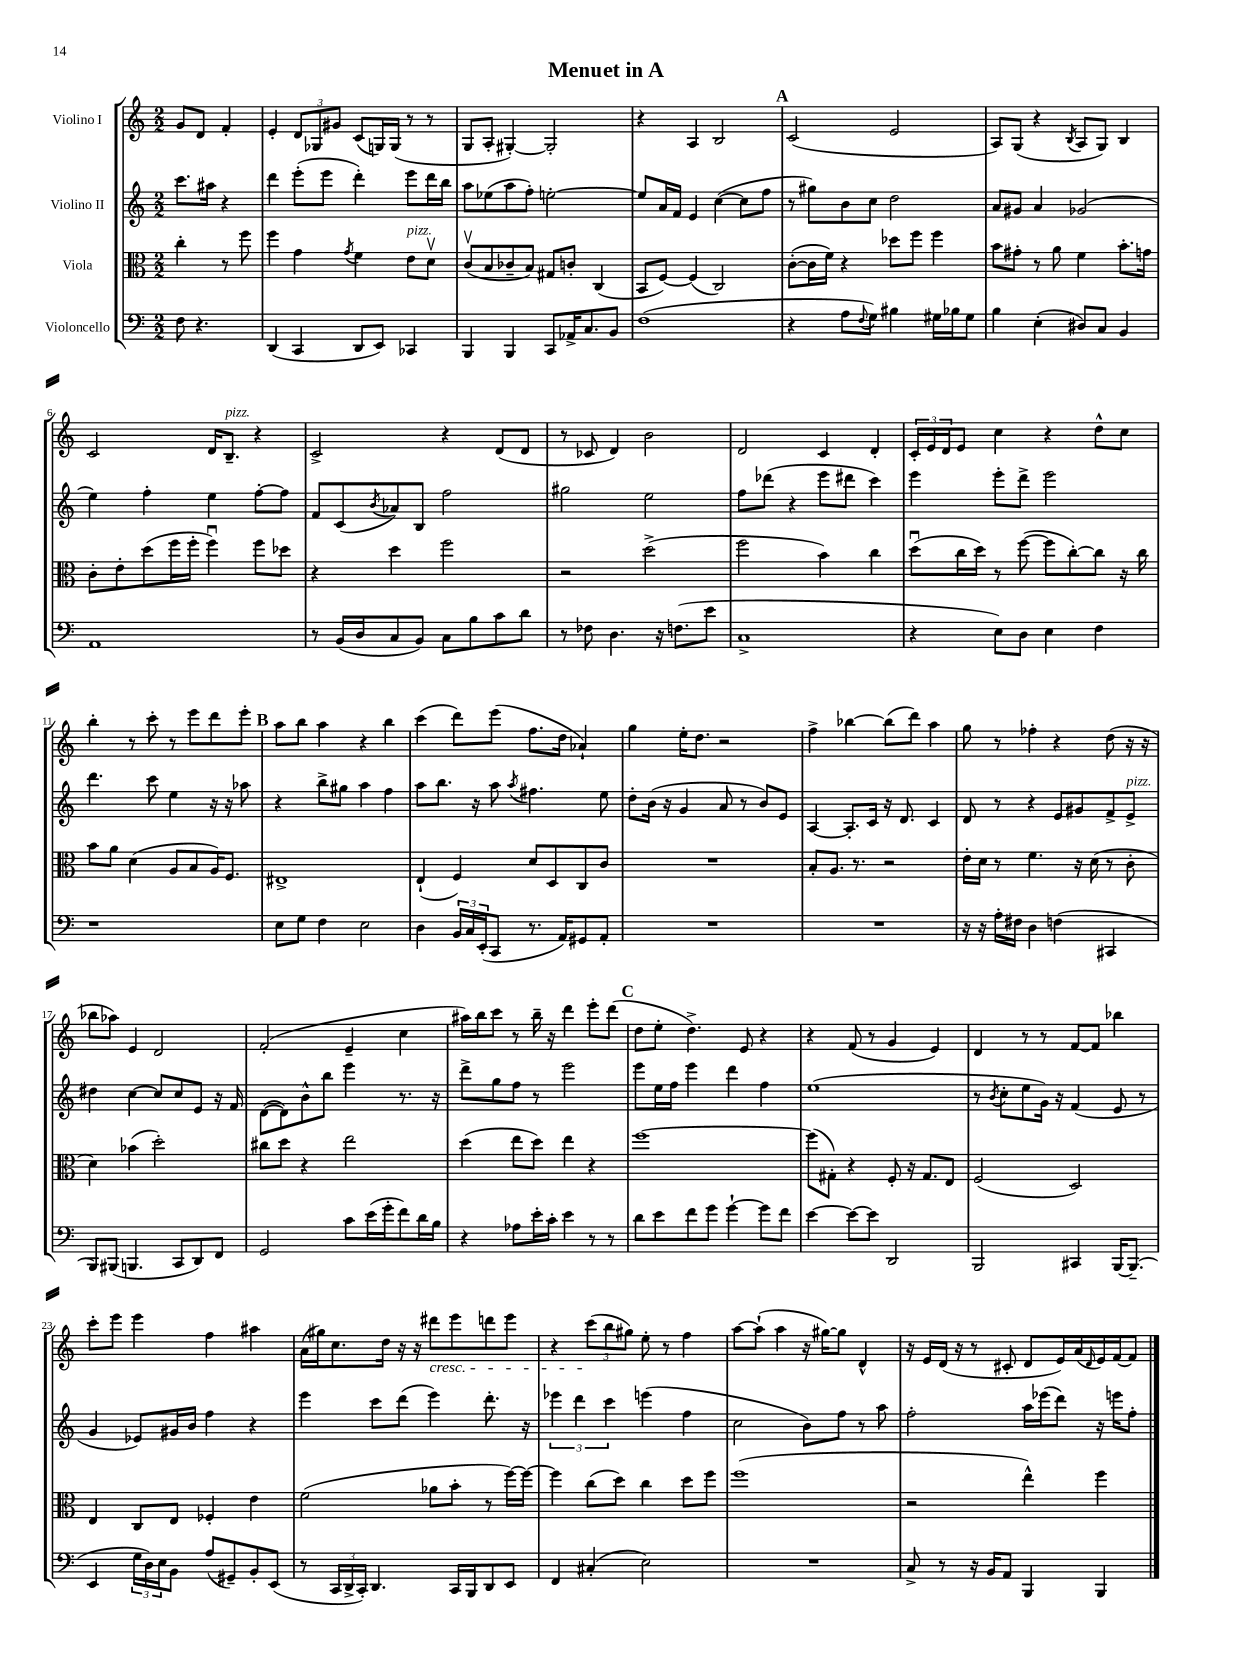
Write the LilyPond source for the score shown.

\header { title = "Menuet in A" }
<<
\new StaffGroup <<
\new Staff = "s0" \with { instrumentName = "Violino I" } {
    \clef treble \key c \major \numericTimeSignature \time 2/2 \partial 2
    g'8 d'8 f'4-. |
    e'4-. \tuplet 3/2 { d'8 ges8 gis'8 } c'8( g16) g16( r8 r8 |
    g8 a8-. gis4~-.) gis2-. |
    r4 a4 b2 |
    \mark \markup { \bold "A" } c'2( e'2 |
    a8) g8( r4 \acciaccatura { b8 } a8 g8) b4 |
    c'2 d'16 b8.--^\markup { \italic "pizz." } r4 |
    c'2-> r4 d'8( d'8 |
    r8 ces'8 d'4) b'2 |
    d'2 c'4 d'4-. |
    \tuplet 3/2 { c'16-. e'16 d'16 } e'8 c''4 r4 d''8-^ c''8 |
    b''4-. r8 c'''8-. r8 e'''8 d'''8 e'''8-. |
    \mark \markup { \bold "B" } a''8 b''8 a''4 r4 b''4 |
    c'''4( d'''8) e'''8( f''8. d''16 aes'4-!) |
    g''4 e''16-. d''8. r2 |
    f''4-> bes''4~ bes''8( d'''8) a''4 |
    g''8 r8 fes''4-. r4 d''8( r16 r16 |
    bes''8 aes''8) e'4 d'2 |
    f'2-.( e'4-- c''4 |
    ais''16) b''16 c'''8 r8 b''16-- r16 d'''4 e'''8-. d'''8( |
    \mark \markup { \bold "C" } d''8 e''8-. d''4.->) e'8 r4 |
    r4 f'8( r8 g'4 e'4) |
    d'4 r8 r8 f'8~ f'8 bes''4 |
    c'''8-. e'''8 e'''4 f''4 ais''4 |
    a'16( gis''16) c''8. d''16 r16 r16 dis'''8\cresc e'''8 d'''8 e'''8 |
    r4 \tuplet 3/2 { c'''8\!( b''8 gis''8) } e''8-. r8 f''4 |
    a''8~ a''8-!( a''4 r16 gis''16~) gis''8 d'4-^ |
    r16 e'16 d'16( r16 r8 cis'8-. d'8 e'16) a'16( \grace { d'16 } e'16) f'16~ f'8 \bar "|." |
}
\new Staff = "s1" \with { instrumentName = "Violino II" } {
    \clef treble \key c \major \numericTimeSignature \time 2/2 \partial 2
    c'''8. ais''16 r4 |
    d'''4 e'''8-.( e'''8 d'''4-.) e'''8 d'''16 b''16 |
    a''8 ees''8( a''8 f''8-.) e''2~-. |
    e''8 a'16 f'16 e'4 c''4~( c''8 f''8 |
    \mark \markup { \bold "A" } r8 gis''8) b'8 c''8 d''2 |
    a'8 gis'8 a'4 ges'2( |
    e''4) f''4-. e''4 f''8~-. f''8 |
    f'8 c'8( \acciaccatura { b'8 } aes'8) b8 f''2 |
    gis''2 e''2 |
    f''8 des'''8( r4 e'''8 dis'''8 c'''4) |
    e'''4 e'''8-. d'''8-> e'''2 |
    d'''4. c'''8 e''4 r16 r16 aes''8 |
    \mark \markup { \bold "B" } r4 b''8-> gis''8 a''4 f''4 |
    a''8 b''8. r16 a''8 \acciaccatura { a''8 } fis''4. e''8 |
    d''8-. b'16( r16 g'4 a'8 r8 b'8) e'8 |
    a4~ a8.-. c'16 r16 d'8. c'4 |
    d'8 r8 r4 e'8 gis'8 f'8-> e'8->^\markup { \italic "pizz." } |
    dis''4 c''4~ c''8 c''8 e'8 r16 f'16 |
    d'8~( d'8) b'8-^ b''8 e'''4 r8. r16 |
    d'''8-> g''8 f''8 r8 e'''2 |
    \mark \markup { \bold "C" } e'''8 e''16 f''16 e'''4 d'''4 f''4 |
    e''1( |
    r8 \acciaccatura { b'8 } c''8-. e''8 g'16) r16 f'4( e'8 r8 |
    g'4 ees'8) gis'16 b'16 f''4 r4 |
    e'''4 c'''8 d'''8( e'''4) d'''8.-. r16 |
    \tuplet 3/2 { ees'''4 d'''4 c'''4 } e'''4( f''4 |
    c''2 b'8) f''8 r8 a''8 |
    f''2-. a''16 ees'''16( d'''8) r16 e'''16 f''8-. \bar "|." |
}
\new Staff = "s2" \with { instrumentName = "Viola" } {
    \clef alto \key c \major \numericTimeSignature \time 2/2 \partial 2
    c''4-. r8 f''8 |
    f''4 g'4 \acciaccatura { g'8 } f'4 e'8^\markup { \italic "pizz." } d'8\upbow |
    c'8\upbow( b8 ces'8-- b8) gis8 c'8-. c4( |
    b,8 f8~) f4( c2) |
    \mark \markup { \bold "A" } c'8~-.( c'16 f'16) r4 des''8 f''8 f''4 |
    b'8 gis'8-. r8 a'8 f'4 b'8.-. g'16 |
    c'8-. e'8-. d''8( f''16 f''16-. f''4\downbow) f''8 des''8 |
    r4 d''4 f''2 |
    r2 d''2->( |
    f''2 b'4) c''4 |
    d''8\downbow( c''16 d''16) r8 f''8~( f''8 c''8~-.) c''8 r16 c''16 |
    b'8 a'8 d'4( a8 b8 a16) f8. |
    \mark \markup { \bold "B" } eis1-> |
    e4-!( f4) d'8 d8 c8 c'8 |
    R1 |
    b8-. a8. r8. r2 |
    e'16-. d'16 r8 f'4. r16 d'16( r8 c'8-. |
    d'4) bes'4( d''2-.) |
    cis''8 d''8 r4 e''2 |
    d''4( e''8 d''8) e''4 r4 |
    \mark \markup { \bold "C" } f''1~ |
    f''8( gis8-.) r4 f8-. r16 gis8. e8 |
    f2( d2) |
    e4 c8 e8 fes4-. e'4 |
    f'2( aes'8 b'8-. r8 f''16~) f''16~ |
    f''4 c''8( d''8) c''4 d''8 f''8 |
    f''1( |
    r2 e''4-^) f''4 \bar "|." |
}
\new Staff = "s3" \with { instrumentName = "Violoncello" } {
    \clef bass \key c \major \numericTimeSignature \time 2/2 \partial 2
    f8 r4. |
    d,4( c,4 d,8 e,8) ces,4 |
    b,,4 b,,4 c,8 aes,16-> c8. b,8 |
    f1( |
    \mark \markup { \bold "A" } r4 a8 \appoggiatura { f8 } g8) bis4 gis16 bes16 gis8 |
    b4 e4-.( dis8) c8 b,4 |
    a,1 |
    r8 b,16( d16 c8 b,8) c8 b8 c'8 d'8 |
    r8 fes8 d4. r16 f8.( e'8 |
    c1-> |
    r4 e8) d8 e4 f4 |
    r1 |
    \mark \markup { \bold "B" } e8 g8 f4 e2 |
    d4 \tuplet 3/2 { b,16 c16 e,16-.( } c,8 r8. a,16) gis,8 a,8-. |
    R1 |
    R1 |
    r16 r16 a16-. fis16 d4 f4( cis,4 |
    b,,8) bis,,8( b,,4. c,8 d,8) f,8 |
    g,2 c'8 e'16( g'16-. f'8) d'16 b16 |
    r4 aes8 e'16-. c'16-. e'4 r8 r8 |
    \mark \markup { \bold "C" } d'8 e'8 f'8 g'8 g'4~-! g'8 f'8 |
    e'4~ e'8~ e'8 d,2 |
    b,,2 cis,4 b,,16~ b,,8.--( |
    e,4 \tuplet 3/2 { g16 d16) e16 } b,8 a8( gis,8--) b,8-. e,8( |
    r8 \tuplet 3/2 { c,16 d,16-> c,16-.) } d,4. c,16 b,,16 d,8 e,8 |
    f,4 cis4-.( e2) |
    R1 |
    c8-> r8 r16 b,16 a,8 b,,4 b,,4 \bar "|." |
}
>>
>>
